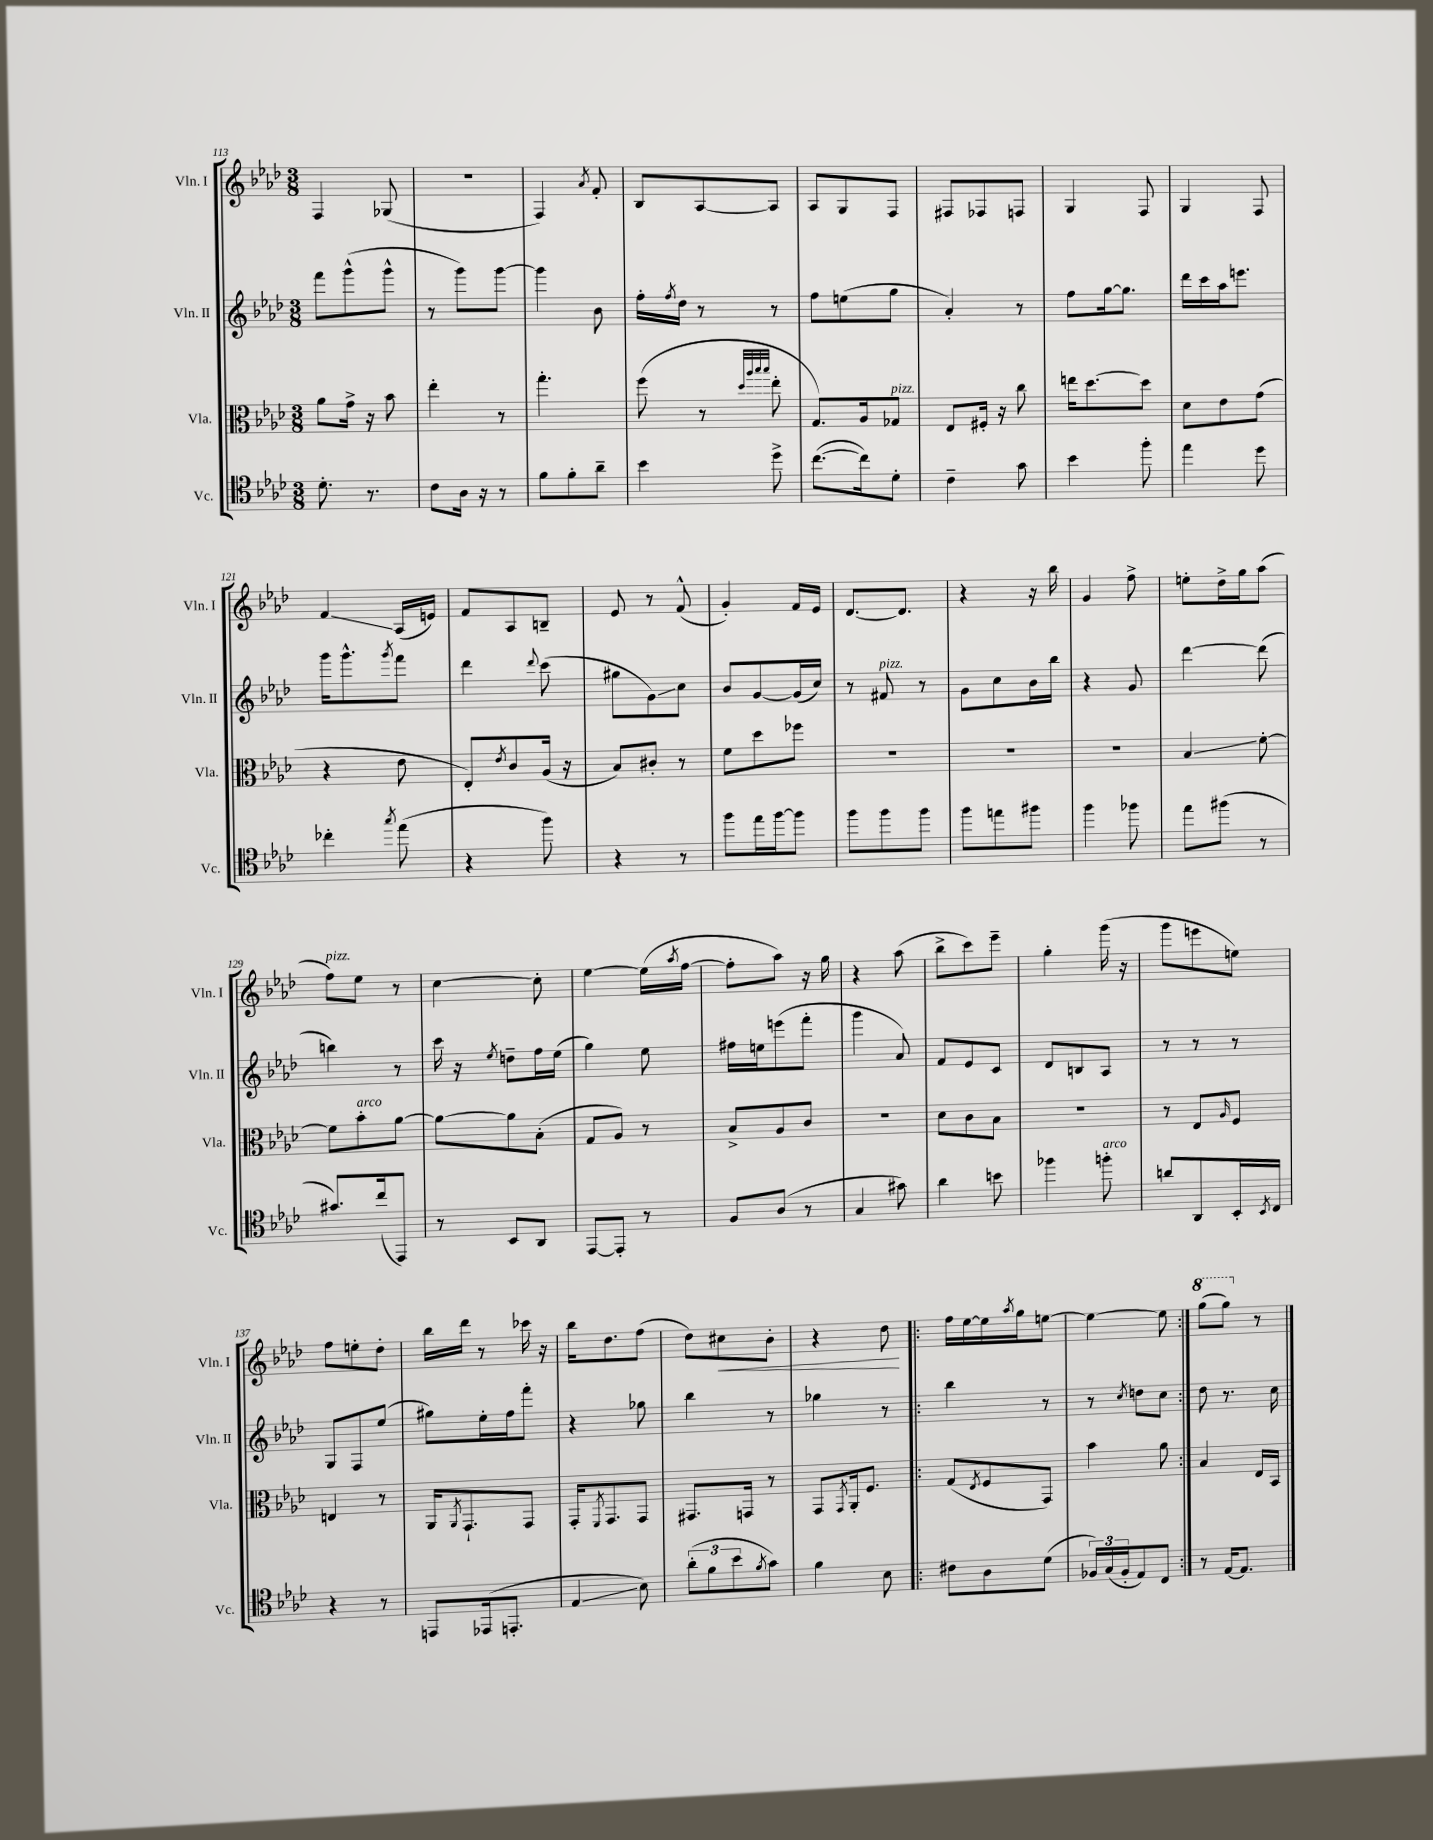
<<
\new StaffGroup <<
\new Staff = "s0" \with { instrumentName = "Vln. I" shortInstrumentName = "Vln. I" } {
    \clef treble \key aes \major \numericTimeSignature \time 3/8
    f4 ges8( |
    R4. |
    f4) \acciaccatura { aes'8 } f'8-. |
    bes8 aes8~ aes8 |
    aes8 g8 f8 |
    fis8 fes8 f8 |
    g4 f8 |
    g4 f8 |
    f'4\glissando aes16( e'16) |
    f'8 aes8 b8-- |
    ees'8 r8 f'8-^( |
    g'4-.) f'16 ees'16 |
    des'8.~ des'8. |
    r4 r16 bes''16 |
    g'4 f''8-> |
    e''8-. des''16-> g''16 aes''8( |
    f''8^\markup { \italic "pizz." }) ees''8 r8 |
    c''4~ c''8-. |
    ees''4~ ees''16( \acciaccatura { aes''8 } f''16~ |
    f''8-. aes''8) r16 g''16 |
    r4 aes''8( |
    bes''8-> c'''8) ees'''8-- |
    g''4-. g'''16( r16 |
    g'''8 e'''8 e''8) |
    f''8 e''8-. des''8-. |
    bes''16 des'''16 r8 ces'''16 r16 |
    bes''16 des''8. f''8( |
    des''8) cis''8\< bes'8-. |
    r4 des''8\! |
    \repeat volta 2 { f''16 ees''16~ ees''16 \acciaccatura { aes''8 } g''16 e''8~ |
    e''4~ e''8 | }
    \ottava #1 g'''8( g'''8) \ottava #0 r8 \bar "|." |
}
\new Staff = "s1" \with { instrumentName = "Vln. II" shortInstrumentName = "Vln. II" } {
    \clef treble \key aes \major \numericTimeSignature \time 3/8
    f'''8 g'''8-^( g'''8-^ |
    r8 g'''8) g'''8~ |
    g'''4 bes'8 |
    f''16-. \acciaccatura { f''8 } des''16 r8 r8 |
    f''8 e''8( g''8 |
    aes'4-.) r8 |
    f''8 g''16~ g''8. |
    des'''16 c'''16 aes''16 e'''8. |
    g'''16 g'''8.-^ \acciaccatura { g'''8 } f'''8 |
    des'''4 \appoggiatura { des'''8 } c'''8( |
    gis''8 g'8\glissando) c''8 |
    bes'8 g'8~ g'16( c''16) |
    r8 fis'8^\markup { \italic "pizz." } r8 |
    g'8 c''8 bes'16 bes''16 |
    r4 g'8 |
    des'''4~ des'''8( |
    b''4) r8 |
    c'''16 r16 \acciaccatura { ees''8 } d''8-- f''16 ees''16( |
    g''4) ees''8 |
    fis''16 e''16 e'''8( f'''8-. |
    g'''4 aes'8) |
    f'8 ees'8 c'8 |
    des'8 b8 aes8 |
    r8 r8 r8 |
    g8 f8 ees''8( |
    gis''8) ees''16-. f''16 f'''8-. |
    r4 ges''8 |
    bes''4 r8 |
    ges''4 r8 |
    \repeat volta 2 { bes''4 r8 |
    r8 \acciaccatura { c''8 } d''8 c''8 | }
    des''8 r8. c''16 \bar "|." |
}
\new Staff = "s2" \with { instrumentName = "Vla." shortInstrumentName = "Vla." } {
    \clef alto \key aes \major \numericTimeSignature \time 3/8
    aes'8 g'16-> r16 bes'8 |
    ees''4-. r8 |
    g''4.-. |
    f''8( r8 \grace { des''32 aes''32 bes''32 bes''32 } ees''8-. |
    g8.) aes16 ges8^\markup { \italic "pizz." } |
    ees8 fis16-. r16 c''8 |
    e''16 des''8.~ des''8 |
    des'8 ees'8 g'8( |
    r4 ees'8 |
    ees8-.) \acciaccatura { ees'8 } c'8 aes16( r16 |
    bes8) cis'8-. r8 |
    f'8 des''8 fes''8 |
    R4. |
    R4. |
    R4. |
    bes4\glissando f'8~-. |
    f'8 bes'8-.^\markup { \italic "arco" } aes'8~ |
    aes'8~ aes'8 bes8-.( |
    g8 aes8) r8 |
    bes8-> aes8 c'8 |
    R4. |
    des'8 c'8 bes8 |
    R4. |
    r8 ees8 \grace { aes16 } f8 |
    e4 r8 |
    aes,16 \acciaccatura { aes,8 } g,8.-! g,8 |
    g,16-. \acciaccatura { f,8 } g,8. g,8 |
    gis,8. g,16 r8 |
    g,8 \acciaccatura { g,8 } aes,16-. f8. |
    \repeat volta 2 { g8( \acciaccatura { ees8 } f8 g,8) |
    bes'4 aes'8 | }
    bes4 ees16 bes,16 \bar "|." |
}
\new Staff = "s3" \with { instrumentName = "Vc." shortInstrumentName = "Vc." } {
    \clef tenor \key aes \major \numericTimeSignature \time 3/8
    des'8.-. r8. |
    c'8 aes16 r16 r8 |
    f'8 f'8-. aes'8-- |
    bes'4 des''8-> |
    c''8.~( c''16) des'8-. |
    c'4-- g'8 |
    bes'4 f''8-. |
    ees''4 des''8 |
    ces''4-. \acciaccatura { g''8 } ees''8( |
    r4 f''8) |
    r4 r8 |
    f''8 ees''16 f''16~ f''8 |
    f''8 f''8 f''8 |
    f''8 e''8 fis''8 |
    f''4 fes''8 |
    ees''8 fis''8( r8 |
    gis'8.) c''16( ees,8) |
    r8 bes,8 aes,8 |
    ees,8~ ees,8-. r8 |
    f8 aes8( r8 |
    g4 gis'8) |
    aes'4 b'8 |
    fes''4 f''8-.^\markup { \italic "arco" } |
    a'8 aes,8 bes,16-. \acciaccatura { bes,8 } c16 |
    r4 r8 |
    e,8 ees,16( e,8.-. |
    ees4\glissando bes8) |
    \tuplet 3/2 { aes'8-.( f'8 bes'8 } \acciaccatura { f'8 } g'8) |
    f'4 bes8 |
    \repeat volta 2 { cis'8 aes8 des'8( |
    \tuplet 3/2 { fes16) g16( fes16-. } ees8) c8 | }
    r8 ees16~ ees8. \bar "|." |
}
>>
>>
\layout { \context { \Score currentBarNumber = #113 } }
